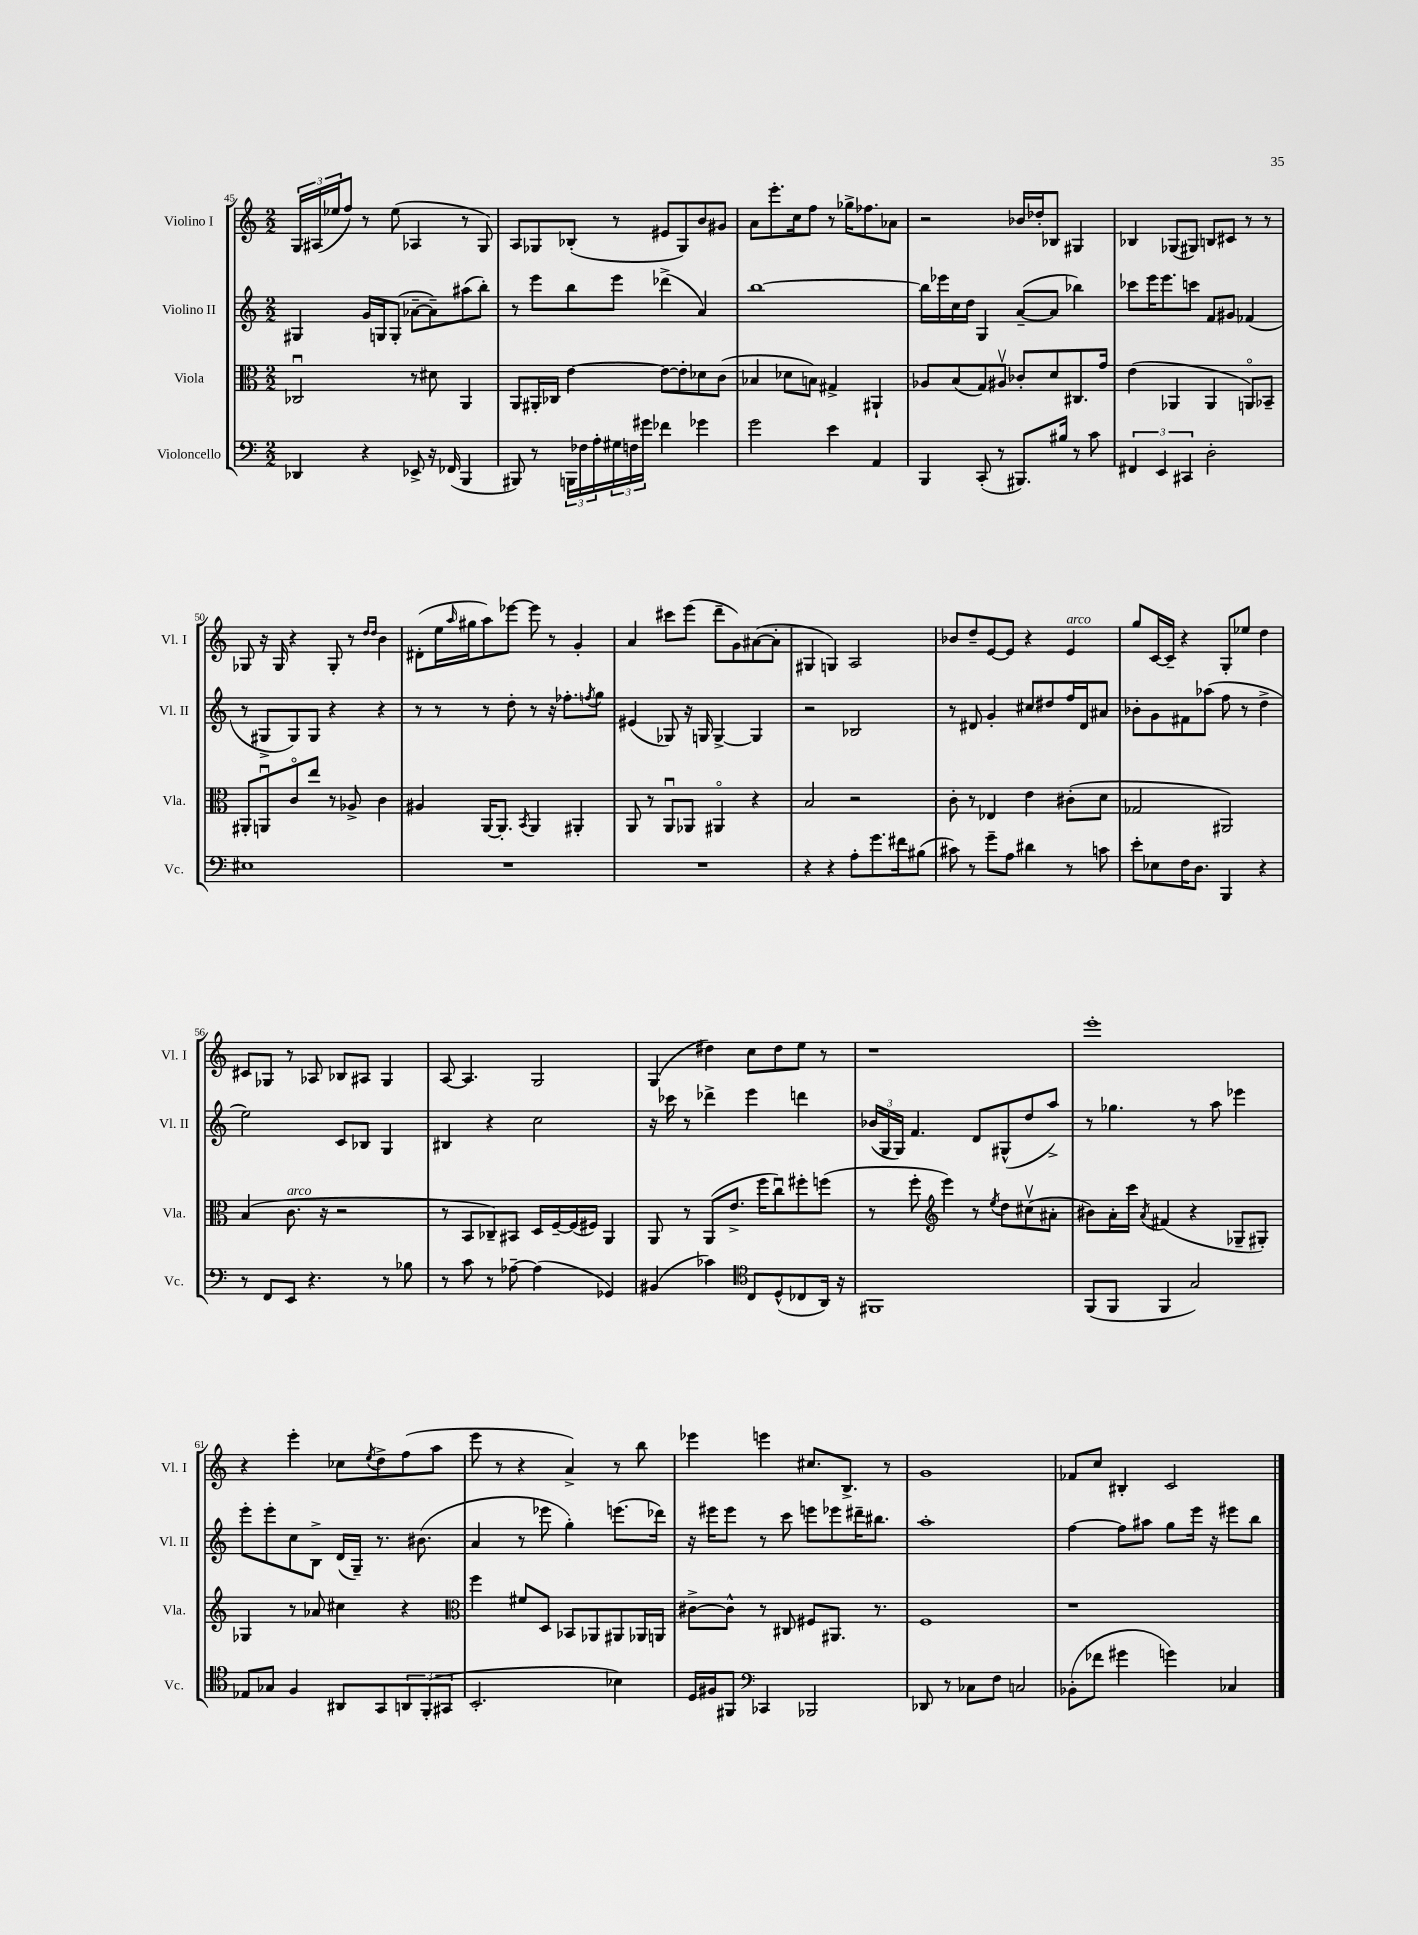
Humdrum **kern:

**kern	**kern	**kern	**kern
*staff4	*staff3	*staff2	*staff1
*clefF4	*clefC3	*clefG2	*clefG2
*k[]	*k[]	*k[]	*k[]
*M2/2	*M2/2	*M2/2	*M2/2
4DD-/	2C-u/	4G#/	24G/LL
.	.	.	(24A#/
.	.	.	24ee-/J
.	.	.	8ff/J)
4r	.	16g/LL	8r
.	.	16G/J	.
.	.	(8G'/J	(8ee-\
8EE-^/	8r	[8a-~\L	4A-/
16r	8d#\	8a-~\])	.
(16FF-/	.	.	.
4BBB/	4AA/	(8aa#\	8r
.	.	8bb'\J)	8G/)
=	=	=	=
8BBB#/)	8AA/L	8r	8A/L
8r	16AA#'/L	8eee\L	8G-/
.	16C-/JJ	.	.
24BBB\LL	[4e\	8bb\	(8B-'/J
24F-\	.	.	.
24A'\	.	.	.
24G#\	.	8eee\J	8r
24F\	.	.	.
24g#\JJ	.	.	.
4f-\	8e\_L	(4ddd-^\	8e#/L
.	8e'\]	.	8G-/)
4g-\	8d-\	4a/)	8b/
.	(8c\J	.	8g#/J
=	=	=	=
2g\	4B-/	[1bb	8a\L
.	.	.	8.eee'\
.	8d-\L	.	.
.	.	.	16cc\k
.	8B\J)	.	8ff\J
4e\	4G#^/	.	8r
.	.	.	16gg-^\LK
.	.	.	8.ff-\
4AA/	4AA#`/	.	.
.	.	.	8a-\J
=	=	=	=
4BBB/	8A-/L	16bb\]LL	2r
.	.	16eee-\	.
.	(8B/	16cc\	.
.	.	16dd\JJ	.
(8CC'/	8G/)	4G/	.
8r	8A#v/J	.	.
8.BBB#/L)	8c-'/L	([8a~/L	16b-/LL
.	.	.	16dd-'/J
.	8d/	8a/]J	8B-/J
16B#/Jk	.	.	.
8r	8.C#/	4bb-\)	4G#/
8c\	.	.	.
.	16g/Jk	.	.
=	=	=	=
6FF#/	(4e\	8ccc-\L	4B-/
.	.	16eee\K	.
6EE/	.	.	.
.	.	8.eee\	.
.	4AA-/	.	(8G-/L
6CC#/	.	.	.
.	.	8ccc\J	8G#/J)
2D'\	4AA-/	8f/L	8B/L
.	.	8g#/J	8c#/J
.	8AAo/L)	(4f-/	8r
.	8BB-~/J	.	8r
=	=	=	=
1E#	8AA#'/L	8r	8G-/
.	8AAu/	8G#^/L	16r
.	.	.	16G-/
.	8co/	8G#/)	4r
.	8ee/J	8G#/J	.
.	8r	4r	8G-'/
.	8A-^/	.	8r
.	.	.	16qqdd/LL
.	.	.	16qqdd/JJ
.	4c\	4r	4b\
=	=	=	=
1r	4A#/	8r	(8d#'\L
.	.	8r	16ee\L
.	.	.	16qqaa/
.	.	.	16gg#\J
.	[16AA/LK	8r	8aa\)
.	8.AA'/]J	.	.
.	.	8dd'\	[8eee-\J
.	8qBB/	.	.
.	4AA/	8r	8eee-\]
.	.	16r	8r
.	.	8.ff-'\L	.
.	4AA#'/	.	4g'/
.	.	8qff/	.
.	.	8gg\J	.
=	=	=	=
1r	8AA/	(4e#/	4a/
.	8r	.	.
.	8AAu/L	8G-/)	8ccc#\L
.	8AA-/J	16r	(8eee\J
.	.	16G/	.
.	4AA#o/	[4G^/	8ddd~\L
.	.	.	8g\)
.	4r	4G/]	([8a#\
.	.	.	8a#'\]J
=	=	=	=
4r	2B/	2r	4G#/
4r	.	.	4G/)
8A'\L	2r	2B-/	2A/
8.g\	.	.	.
16f#\k	.	.	.
(8B#\J	.	.	.
=	=	=	=
8c#\)	8c'\	8r	8b-/L
8r	8r	8d#/	8dd~/
8g~\L	4E-/	4g'/	[8e/
8A\J	.	.	8e/]J
4d#\	4e\	8cc#/L	4r
.	.	8dd#/	.
8r	(8c#'\L	16ff/L	4e/
.	.	16d#/J	.
8c\	8d\J	8a#/J	.
=	=	=	=
8e'\L	2G-/	8b-'\L	8gg/L
8E-\	.	8g\	[16c/L
.	.	.	16c~/]JJ
16F\K	.	8f#\	4r
8.D\J	.	.	.
.	.	(8aa-\J	.
4BBB/	2AA#/)	8ff\	8G'/L
.	.	8r	8ee-/J
4r	.	4dd^\	4dd\
=	=	=	=
8r	(4B/	2ee\)	8c#/L
8FF/L	.	.	8G-/J
8EE/J	8.c\	.	8r
4.r	.	.	8A-/
.	16r	.	.
.	2r	8c/L	8B-/L
.	.	8B-/J	8A#/J
8r	.	4G/	4G-/
8B-\	.	.	.
=	=	=	=
8r	8r	4B#/	[8A/
8c\	8BB/L	.	4.A/]
8r	8C-~/)	4r	.
[8A-~\	8BB#/J	.	.
(4A-\]	16D/LL	2cc\	2G/
.	[16F~/	.	.
.	(16F/]	.	.
.	16F#/JJ)	.	.
4GG-/)	4AA/	.	.
=	=	=	=
(4BB#/	8AA/	16r	(4G/
.	.	16ccc-\	.
.	8r	8r	.
4c-\)	(8AA/L	4ddd-^\	4dd#\)
.	8.e^/J	.	.
*clefC4	*	*	*
8C/L	.	4eee\	8cc\L
.	16ff\LK	.	.
(8D^^/	8ccu\)	.	8dd#\
8C-/	8ff#'\	4ddd\	8ee\J
16AA/Jk)	(8ff\J	.	8r
16r	.	.	.
=	=	=	=
1FF#	8r	(24b-/LL	1r
.	.	24G/	.
.	.	24G/JJ)	.
.	8ff'\	4.f/	.
*	*clefG2	*	*
.	4eee\)	.	.
.	8r	8d/L	.
.	8qee/	.	.
.	8dd\L	(8G#^^/	.
.	(8cc#v\	8dd/	.
.	8a#'\J	8aa^/J)	.
=	=	=	=
(8FF/L	8b#\L)	8r	1eee'
8FF/J	16a'\L	4.gg-\	.
.	16ccc\JJ	.	.
.	8qa/	.	.
4FF/	(4f#/	.	.
2G/)	4r	8r	.
.	.	8aa\	.
.	8G-~/L	4eee-\	.
.	8G#'/J)	.	.
=	=	=	=
8E-/L	4G-/	8eee'\L	4r
8G-/J	.	8eee'\	.
4F/	8r	8cc\	4eee'\
.	8a-/	8B^\J	.
8AA#/L	4cc#\	(16d/LL	8cc-\L
.	.	16G~/JJ)	.
.	.	.	8qee/
8GG/	.	8.r	8dd^\
12AA/	4r	.	(8ff\
.	.	(8.b#\	.
(12FF'/	.	.	.
.	.	.	8aa\J
12GG#/J	.	.	.
=	=	=	=
*	*clefC3	*	*
2.BB'/	4ff\	4a/	8eee\
.	.	.	8r
.	8f#/L	8r	4r
.	8D/J	8eee-\	.
.	8BB-/L	4gg'\)	4a^/)
.	8AA-/	.	.
4B-\)	8AA#/	(8.eee\L	8r
.	16AA-/L	.	8bb\
.	16AA/JJ	16ddd-\Jk)	.
=	=	=	=
16D/LL	[8c#^\L	16r	4eee-\
16F#/J	.	16eee#\LK	.
8FF#/J	8c#^^\]J	8eee#\J	.
*clefF4	*	*	*
4CC-/	8r	8r	4eee\
.	8C#/	8ccc\	.
2BBB-/	8F#/L	8eee\L	8.cc#/L
.	8.AA#/J	8eee-\	.
.	.	.	8.B^/J
.	.	16ddd#~\K	.
.	8.r	8.bb#\J	.
.	.	.	8r
=	=	=	=
8DD-/	1F	1aa'	1g
8r	.	.	.
8C-\L	.	.	.
8F\J	.	.	.
2C/	.	.	.
=	=	=	=
(8BB-'\L	1r	[4ff\	8f-/L
8f-\J	.	.	8cc/J
4g#\	.	8ff\]L	4B#'/
.	.	8aa#\J	.
4g\)	.	8gg\L	2c/
.	.	16eee\Jk	.
.	.	16r	.
4C-/	.	8eee#\L	.
.	.	8bb\J	.
==	==	==	==
*-	*-	*-	*-
